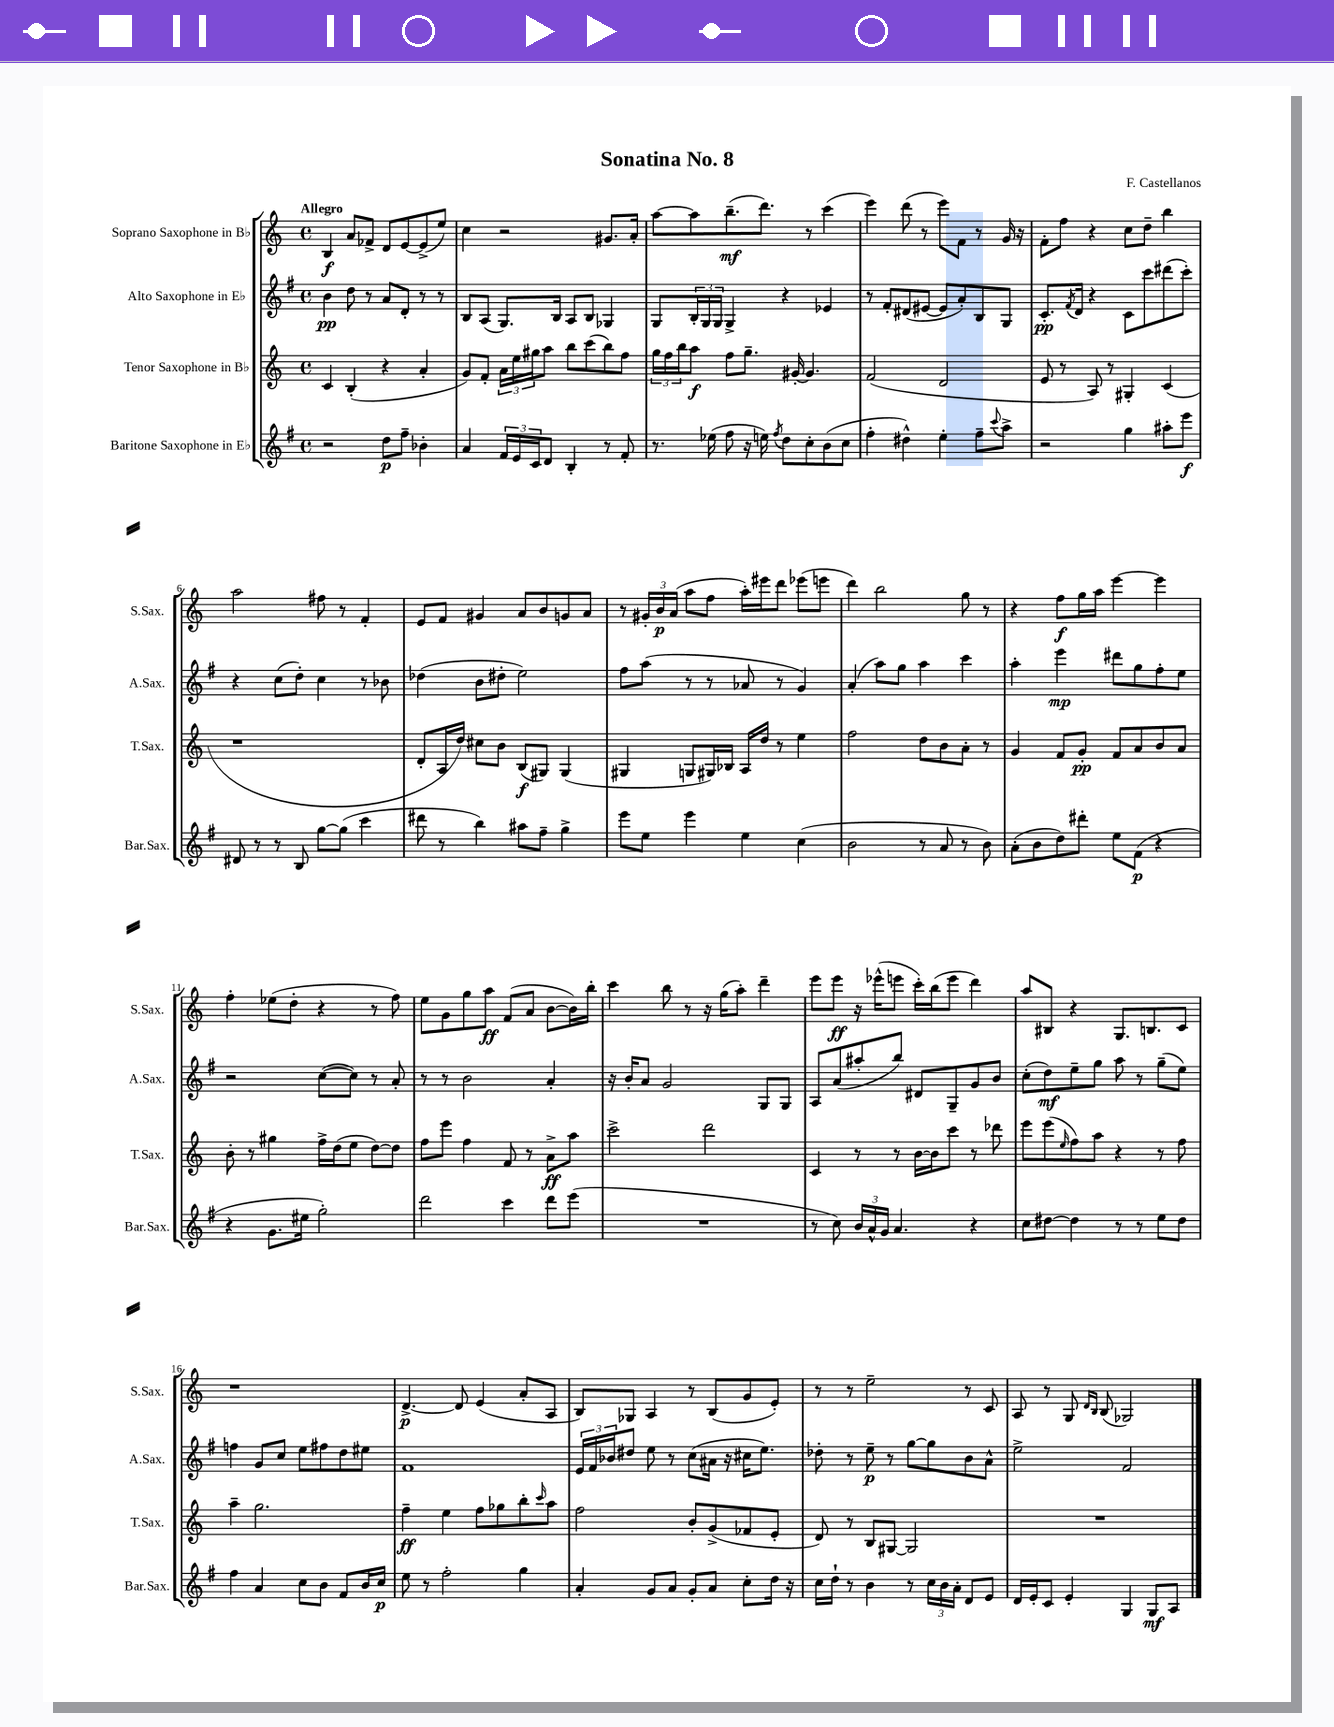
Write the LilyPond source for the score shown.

\header { title = "Sonatina No. 8" composer = "F. Castellanos" }
<<
\new StaffGroup <<
\new Staff = "s0" \with { instrumentName = "Soprano Saxophone in Bb" shortInstrumentName = "S.Sax." } {
    \clef treble \key c \major \defaultTimeSignature \time 4/4 \tempo "Allegro"
    b4\f a'8 fes'8-> d'8 e'8~ e'8->( e''8) |
    c''4 r2 gis'8. a'16-. |
    a''8~ a''8 b''8.--\mf( d'''8.) r8 c'''4( |
    e'''4) d'''8( r8 e'''8) f'8 r8 g'16 r16 |
    f'8-. f''8 r4 c''8 d''8-- b''4 |
    a''2 fis''8 r8 f'4-. |
    e'8 f'8 gis'4 a'8 b'8 g'8 a'8 |
    r8 \tuplet 3/2 { gis'16-. b'16\p a'16( } a''8 f''8 a''16-.) eis'''16 d'''8 ees'''8( e'''8 |
    d'''4) b''2 g''8 r8 |
    r4 f''8\f g''16 a''16 e'''4~ e'''4 |
    f''4-. ees''8( d''8-. r4 r8 f''8) |
    e''8 g'8 g''8 a''8\ff f'8( a'8 b'8~ b'16) b''16-. |
    c'''4 b''8 r8 r16 g''16( a''8-.) d'''4-- |
    e'''8 e'''8\ff r16 ees'''16-^( e'''8 c'''16-.) b''16( e'''8 d'''4) |
    a''8 bis8 r4 g8. b8. c'8 |
    r1 |
    d'4.~->\p d'8 e'4( a'8-. a8 |
    b8) ges8 a4 r8 b8( g'8 e'8-.) |
    r8 r8 e''2-- r8 c'8 |
    a8 r8 g8 \grace { d'16 b16 } b8( ges2) \bar "|." |
}
\new Staff = "s1" \with { instrumentName = "Alto Saxophone in Eb" shortInstrumentName = "A.Sax." } {
    \clef treble \key g \major \defaultTimeSignature \time 4/4
    b'4\pp d''8 r8 a'8 d'8-. r8 r8 |
    b8 a8( g8.) b16 a8 b8 ges4 |
    g8 \tuplet 3/2 { b16-. g16 g16 } g4-> r4 ees'4 |
    r8 fis'8-. dis'8( eis'8~ eis'8 a'8-.) b8 g8 |
    c'8.-.\pp \acciaccatura { fis'8 } d'16 r4 c'8 c'''8 dis'''8( c'''8-.) |
    r4 c''8( d''8-.) c''4 r8 bes'8 |
    des''4( b'8 dis''8-. e''2) |
    fis''8 a''8( r8 r8 aes'8 r8 g'4) |
    a'4-.( a''8) g''8 a''4 c'''4 |
    a''4-. e'''4\mp dis'''8 g''8 fis''8-. e''8 |
    r2 c''8~( c''8) r8 a'8-. |
    r8 r8 b'2 a'4-. |
    r16 b'16-. a'8 g'2 g8 g8 |
    a8 a'8( ais''8-. b''8) dis'8 g8-- g'8 b'8 |
    c''8-.( d''8\mf) e''8-- g''8 a''8 r8 g''8--( e''8) |
    f''4 g'8 c''8 e''8 fis''8 d''8 eis''8 |
    fis'1 |
    \tuplet 3/2 { e'16 fis'16 bes'16 } dis''8 e''8 r8 c''8( ais'16 r16 cis''16 e''8.) |
    des''8-. r8 e''8--\p r8 g''8~ g''8 b'8 a'8-^ |
    e''2-> fis'2 \bar "|." |
}
\new Staff = "s2" \with { instrumentName = "Tenor Saxophone in Bb" shortInstrumentName = "T.Sax." } {
    \clef treble \key c \major \defaultTimeSignature \time 4/4
    c'4 b4-.( r4 a'4-. |
    g'8) f'8-. \tuplet 3/2 { a'16 e''16 gis''16 } a''8 b''8 c'''8( b''8) f''8 |
    \tuplet 3/2 { g''16 f''16 b''16 } a''8\f f''8 g''8.-- gis'16~-. gis'4. |
    f'2( d'2 |
    e'8 r8 a8) r8 gis4-. c'4( |
    r1 |
    d'8-. a16 d''16) cis''8 b'8 b8\f( gis8) gis4( |
    gis4 g8 gis16) bes16 a16 d''16 r8 e''4 |
    f''2 d''8 b'8 a'8-. r8 |
    g'4 f'8 g'8-.\pp f'8 a'8 b'8 a'8 |
    b'8-. r8 gis''4 f''16-> d''16( e''8 d''8~) d''8 |
    f''8 e'''8 f''4 f'8 r8 a'8->\ff a''8 |
    c'''2-> d'''2 |
    c'4 r8 r8 b'16~ b'16 c'''8 r8 des'''8 |
    e'''8 e'''8( \grace { e''16 } f''8) a''8 r4 r8 f''8 |
    a''4-- g''2. |
    f''4--\ff e''4 f''8 ges''8 b''8-. \grace { c'''16 } a''8 |
    f''2 b'8-. g'8->( fes'8 e'8-. |
    d'8) r8 b8 gis8~ gis2 |
    R1 \bar "|." |
}
\new Staff = "s3" \with { instrumentName = "Baritone Saxophone in Eb" shortInstrumentName = "Bar.Sax." } {
    \clef treble \key g \major \defaultTimeSignature \time 4/4
    r2 d''8\p fis''8-- bes'4-. |
    a'4 \tuplet 3/2 { fis'16 e'16 c'16 } d'8 b4-. r8 fis'8-. |
    r8. ees''16( fis''8 r16 e''16) \acciaccatura { fis''8 } d''8 c''8-. b'8( c''8 |
    fis''4-. dis''4-^) e''4-. fis''8-- \appoggiatura { c'''8 } a''8-> |
    r2 g''4 ais''8-. e'''8\f |
    dis'8 r8 r8 b8 g''8~ g''8( c'''4 |
    dis'''8 r8 b''4) ais''8 fis''8-- g''4-> |
    e'''8 e''8 e'''4 e''4 c''4( |
    b'2 r8 a'8 r8 b'8) |
    a'8-.( b'8 d''8) dis'''8-. e''8 fis'8\p( r4 |
    r4 g'8. eis''16 g''2-.) |
    d'''2 c'''4 d'''8 e'''8( |
    R1 |
    r8 c''8) \tuplet 3/2 { b'16 a'16-^ g'16 } a'4. r4 |
    c''8 dis''8~ dis''4 r8 r8 e''8 dis''8 |
    fis''4 a'4 c''8 b'8 fis'8 b'16 c''16\p |
    e''8 r8 fis''2-. g''4 |
    a'4-. g'8 a'8 g'8-. a'8 c''8-. d''16 r16 |
    c''16 d''16-! r8 b'4 r8 \tuplet 3/2 { c''16 b'16 a'16-. } d'8 e'8 |
    d'16 e'16-. c'8 e'4-. g4 g8\mf a8 \bar "|." |
}
>>
>>
